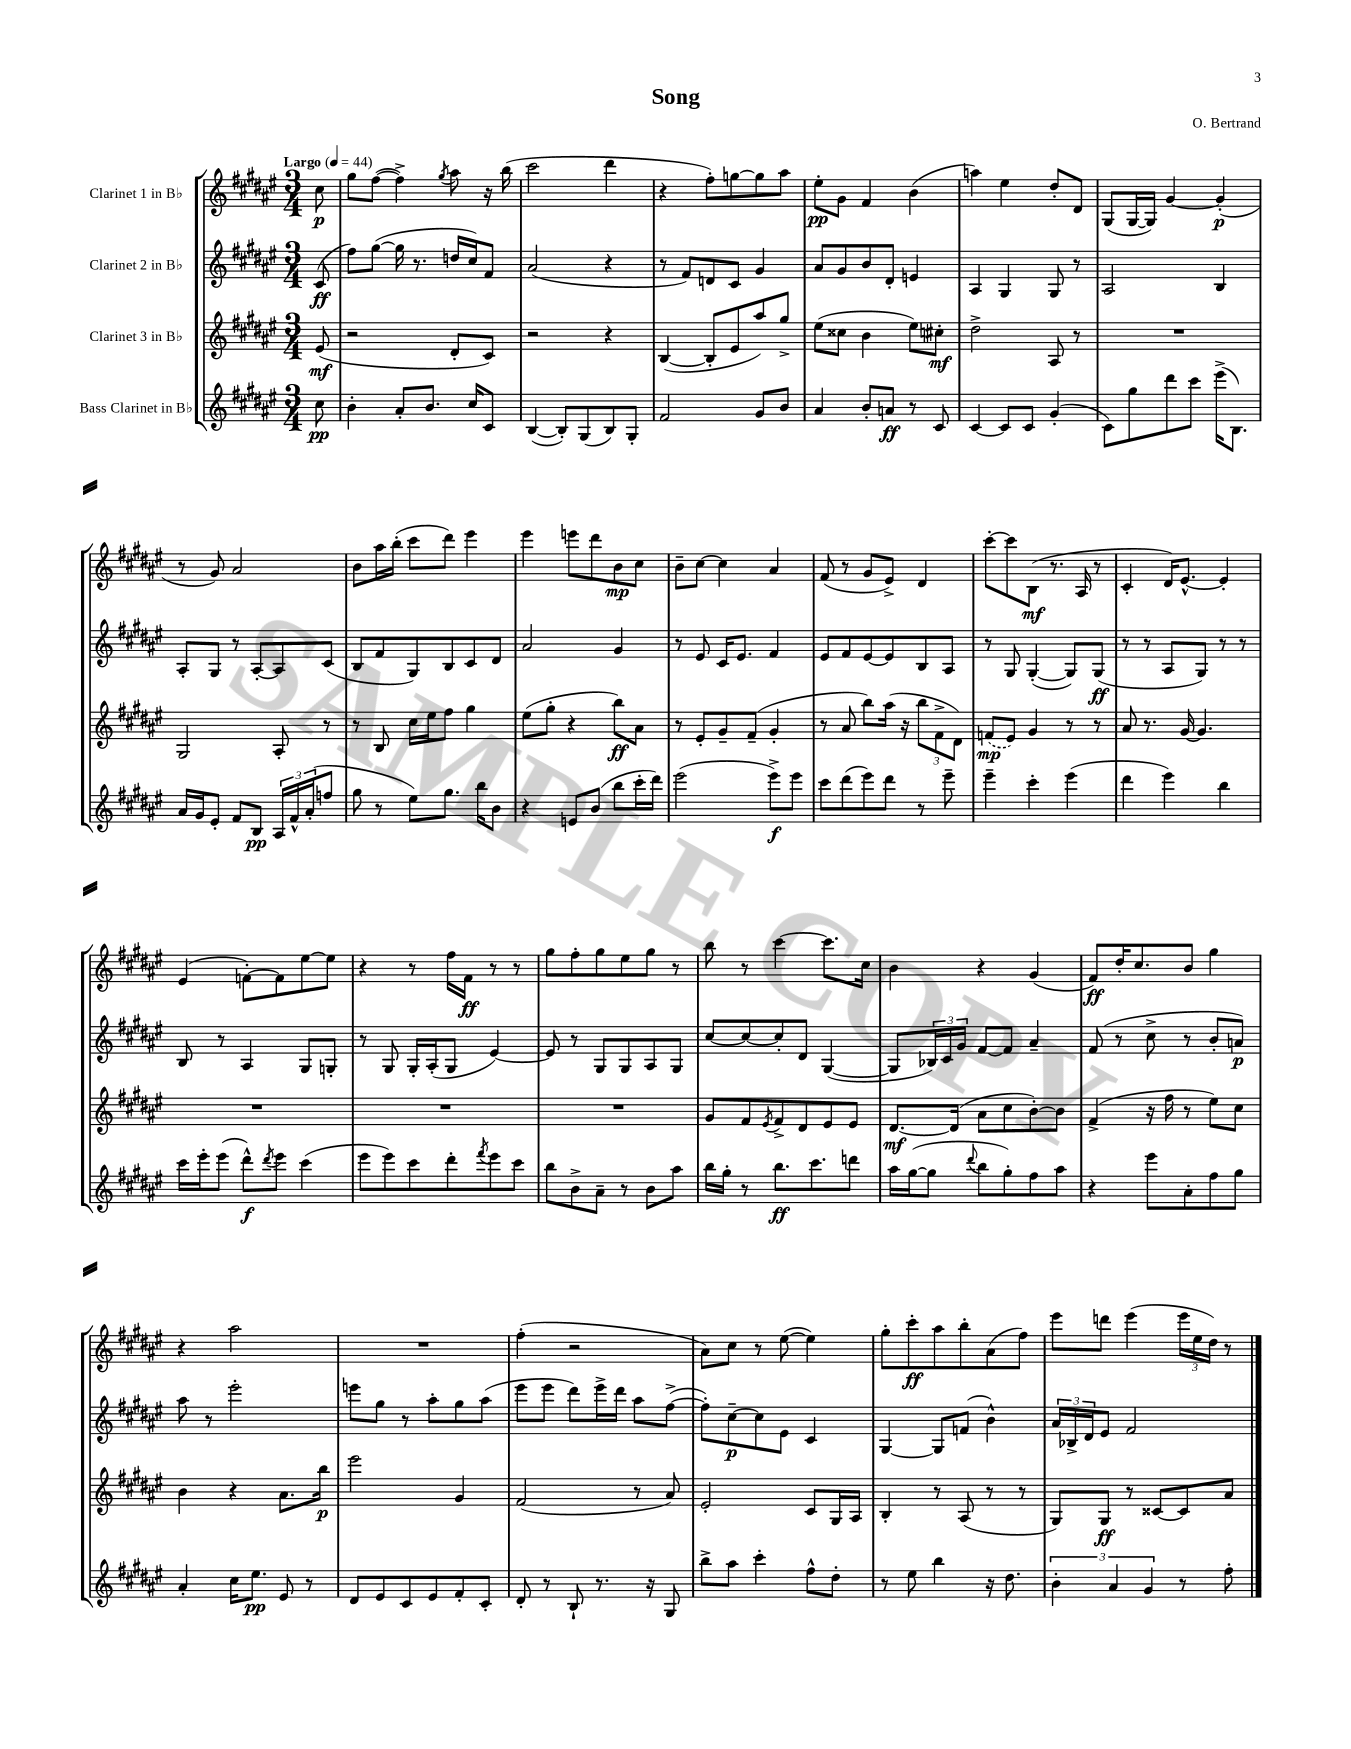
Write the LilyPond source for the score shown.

\header { title = "Song" composer = "O. Bertrand" }
<<
\new StaffGroup <<
\new Staff = "s0" \with { instrumentName = "Clarinet 1 in Bb" } {
    \clef treble \key fis \major \numericTimeSignature \time 3/4 \partial 8 \tempo "Largo" 4 = 44
    cis''8\p |
    gis''8 fis''8~( fis''4->) \acciaccatura { gis''8 } ais''8 r16 b''16( |
    cis'''2 dis'''4 |
    r4 fis''8-.) g''8~ g''8 ais''8 |
    eis''8-.\pp gis'8 fis'4 b'4( |
    a''4) eis''4 dis''8-. dis'8 |
    gis8( gis16~ gis16) gis'4~ gis'4-.\p( |
    r8 gis'8) ais'2 |
    b'8 ais''16 b''16-.( cis'''8 dis'''8) eis'''4 |
    eis'''4 e'''8 dis'''8 b'8\mp cis''8 |
    b'8-- cis''8~ cis''4 ais'4 |
    fis'8( r8 gis'8 eis'8->) dis'4 |
    cis'''8~-. cis'''8 b8\mf( r8. ais16 r8 |
    cis'4-. dis'16) eis'8.~-^ eis'4-. |
    eis'4( f'8~-.) f'8 eis''8~ eis''8 |
    r4 r8 fis''16 fis'16\ff r8 r8 |
    gis''8 fis''8-. gis''8 eis''8 gis''8 r8 |
    b''8 r8 cis'''4~ cis'''8. cis''16 |
    b'4 r4 gis'4( |
    fis'8\ff) dis''16-. cis''8. b'8 gis''4 |
    r4 ais''2 |
    R2. |
    fis''4-.( r2 |
    ais'8) cis''8 r8 eis''8~( eis''4) |
    gis''8-. cis'''8-.\ff ais''8 b''8-. ais'8( fis''8) |
    eis'''8 d'''8 eis'''4( \tuplet 3/2 { eis'''16 eis''16 dis''16) } r8 \bar "|." |
}
\new Staff = "s1" \with { instrumentName = "Clarinet 2 in Bb" } {
    \clef treble \key fis \major \numericTimeSignature \time 3/4 \partial 8
    cis'8\ff( |
    fis''8) gis''8~( gis''16 r8. d''16 cis''16) fis'8 |
    ais'2( r4 |
    r8 fis'8) d'8 cis'8 gis'4 |
    ais'8 gis'8 b'8 dis'8-. e'4 |
    ais4 gis4 gis8 r8 |
    ais2 b4 |
    ais8-. gis8 r8 ais8~-. ais8 cis'8( |
    b8 fis'8 gis8) b8 cis'8 dis'8 |
    ais'2 gis'4 |
    r8 eis'8 cis'16 eis'8. fis'4 |
    eis'8 fis'8 eis'8~ eis'8 b8 ais8 |
    r8 gis8 gis4~-.( gis8) gis8\ff( |
    r8 r8 ais8 gis8) r8 r8 |
    b8 r8 ais4 gis8 g8-. |
    r8 gis8 gis16-. ais16-.( gis8 eis'4~) |
    eis'8 r8 gis8 gis8 ais8 gis8 |
    cis''8~ cis''8~ cis''8-. dis'8 gis4~( |
    gis8 \tuplet 3/2 { bes16) cis'16 gis'16 } fis'8~ fis'8 ais'4-- |
    fis'8( r8 cis''8-> r8 b'8-. a'8\p) |
    ais''8 r8 eis'''2-. |
    e'''8 gis''8 r8 ais''8-. gis''8 ais''8( |
    eis'''8 eis'''8 dis'''8) eis'''16-> dis'''16 ais''8 fis''8~->( |
    fis''8-.) cis''8~--\p cis''8 eis'8 cis'4 |
    gis4~ gis8 f'8( b'4-^) |
    \tuplet 3/2 { ais'16 bes16-> dis'16 } eis'8 fis'2 \bar "|." |
}
\new Staff = "s2" \with { instrumentName = "Clarinet 3 in Bb" } {
    \clef treble \key fis \major \numericTimeSignature \time 3/4 \partial 8
    eis'8\mf( |
    r2 dis'8-. cis'8) |
    r2 r4 |
    b4~( b8-. eis'8 ais''8) gis''8-> |
    eis''8( cisis''8 b'4 eis''8) cis''8-.\mf |
    dis''2-> ais8 r8 |
    R2. |
    gis2 ais8-. r8 |
    r8 b8 cis''16 eis''16 fis''8 gis''4 |
    eis''8( gis''8-. r4 b''8\ff) ais'8 |
    r8 eis'8-. gis'8-- fis'8--( gis'4-. |
    r8 ais'8 b''8) ais''16( r16 \tuplet 3/2 { b''8 fis'8-> dis'8) } |
    \once \slurDashed f'8\mp( eis'8) gis'4 r8 r8 |
    ais'8 r8. gis'16~ gis'4. |
    R2. |
    R2. |
    R2. |
    gis'8 fis'8 \acciaccatura { eis'8 } fis'8-> dis'8 eis'8 eis'8 |
    dis'8.~\mf dis'16( ais'8 cis''8 b'8~-.) b'8 |
    fis'4->( r16 fis''16 r8 eis''8) cis''8 |
    b'4 r4 ais'8. b''16\p |
    eis'''2 gis'4 |
    fis'2( r8 ais'8) |
    eis'2-. cis'8 gis16 ais16 |
    b4-. r8 ais8( r8 r8 |
    gis8) gis8\ff r8 cisis'8~ cisis'8 ais'8 \bar "|." |
}
\new Staff = "s3" \with { instrumentName = "Bass Clarinet in Bb" } {
    \clef treble \key fis \major \numericTimeSignature \time 3/4 \partial 8
    cis''8\pp |
    b'4-. ais'8-. b'8. cis''16 cis'8 |
    b4~( b8-.) gis8( b8) gis8-. |
    fis'2 gis'8 b'8 |
    ais'4 b'8-. a'8\ff r8 cis'8 |
    cis'4~ cis'8 cis'8 gis'4-.( |
    cis'8) gis''8 dis'''8 cis'''8 eis'''16->( b8.) |
    ais'16 gis'16 eis'8-. fis'8 b8\pp \tuplet 3/2 { ais16 fis'16-^ ais'16-.( } f''8 |
    gis''8 r8 eis''8) gis''8. b''16 b'8 |
    r4 e'8 b'8( b''8 cis'''16-. dis'''16) |
    eis'''2( eis'''8->\f) eis'''8 |
    cis'''8 dis'''8( eis'''8) dis'''8 r8 eis'''8-- |
    eis'''4-- cis'''4-. eis'''4( |
    dis'''4 eis'''4) b''4 |
    cis'''16 eis'''16-. eis'''8( dis'''8-^\f) \acciaccatura { dis'''8 } eis'''8 cis'''4( |
    eis'''8 eis'''8) cis'''8 dis'''8-. \acciaccatura { fis'''8 } eis'''8 cis'''8 |
    b''8 b'8-> ais'8-- r8 b'8 ais''8 |
    b''16 gis''16-. r8 b''8.\ff cis'''8. d'''8 |
    ais''16 gis''16~( gis''8 \appoggiatura { dis'''8 } b''8 gis''8-.) fis''8 ais''8 |
    r4 eis'''8 ais'8-. fis''8 gis''8 |
    ais'4-. cis''16 eis''8.\pp eis'8 r8 |
    dis'8 eis'8 cis'8 eis'8 fis'8-. cis'8-. |
    dis'8-. r8 b8-! r8. r16 gis8 |
    b''8-> ais''8 cis'''4-. fis''8-^ dis''8-. |
    r8 eis''8 b''4 r16 dis''8. |
    \tuplet 3/2 { b'4-. ais'4 gis'4 } r8 fis''8-. \bar "|." |
}
>>
>>
\layout { \context { \Score \remove "Bar_number_engraver" } }
